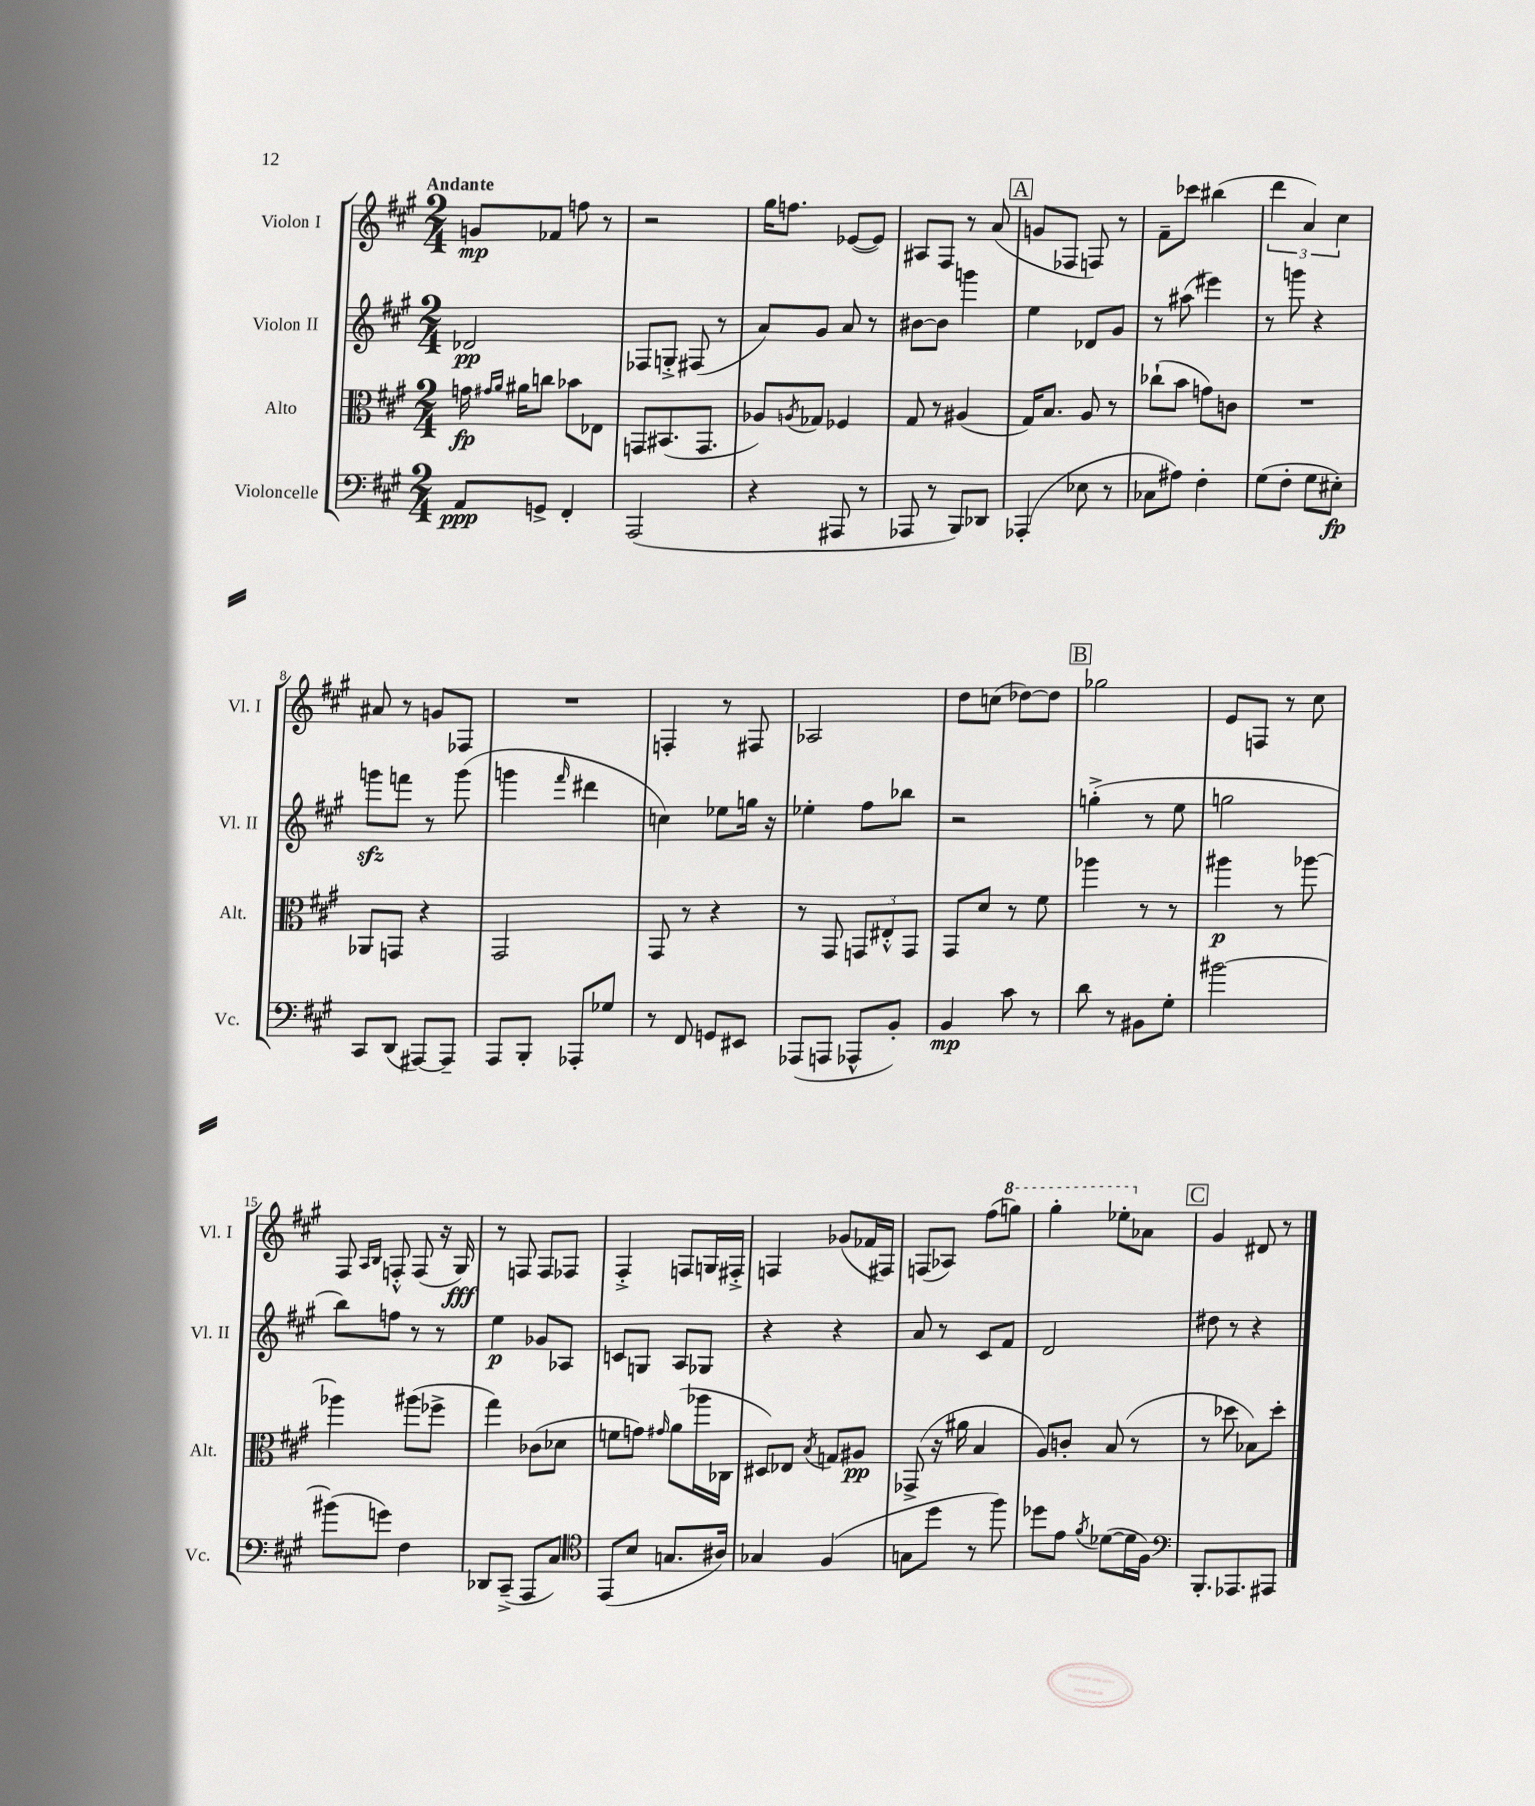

**kern	**kern	**kern	**kern
*staff4	*staff3	*staff2	*staff1
*clefF4	*clefC3	*clefG2	*clefG2
*k[f#c#g#]	*k[f#c#g#]	*k[f#c#g#]	*k[f#c#g#]
*M2/4	*M2/4	*M2/4	*M2/4
8AA/L	16g\	2d-/	8g/L
.	16qqg#/LL	.	.
.	16qqa/JJ	.	.
.	16a#\LK	.	.
8GG^/J	8cc\J	.	8f-/J
4FF#'/	8b-\L	.	8ff\
.	8E-\J	.	8r
=	=	=	=
(2AAA/	8GG/L	8F-/L	2r
.	(8.BB#/	8G'^/J	.
.	.	(8F#/	.
.	8.GG/J	.	.
.	.	8r	.
=	=	=	=
4r	8A-/L)	8a/L)	16gg#\LK
.	.	.	8.ff\J
.	8qA/	.	.
.	8G-/J	8g#/J	.
8AAA#/	4F-/	8a/	([8e-/L
8r	.	8r	8e-/]J)
=	=	=	=
8AAA-/	8G#/	[8b#\L	8A#/L
8r	8r	8b#\]J	8F#/J
8BBB/L)	(4A#/	4ggg\	8r
8DD-/J	.	.	(8a/
=	=	=	=
(4AAA-'/	16G#/LK)	4ee\	8g/L
.	8.B/J	.	.
.	.	.	8F-/J
8E-\	8A/	8d-/L	8F/)
8r	8r	8g#/J	8r
=	=	=	=
8C-\L	(8cc-`\L	8r	8f#~\L
8A#\J)	8b\J	(8aa#\	8ccc-\J
4F#'\	8g\L)	4eee#\)	(4bb#\
.	8c\J	.	.
=	=	=	=
(8G#\L	2r	8r	6ddd\
8F#'\J	.	8ggg\	.
.	.	.	6a/)
8G#\L	.	4r	.
.	.	.	6cc#\
8E#'\J)	.	.	.
=	=	=	=
8CC#/L	8AA-/L	8ggg\L	8a#/
(8DD/J	8GG/J	8fff\J	8r
[8AAA#/L)	4r	8r	8g/L
8AAA#~/]J	.	(8ggg\	8F-/J
=	=	=	=
8AAA/L	2GG#/	4ggg\	2r
8BBB'/J	.	.	.
.	.	16qqfff#/	.
8AAA-'/L	.	4ddd#\	.
8G-/J	.	.	.
=	=	=	=
8r	8GG#/	4cc\)	4F'/
8FF#/	8r	.	.
8GG/L	4r	8ee-\L	8r
8EE#/J	.	16gg\Jk	8F#/
.	.	16r	.
=	=	=	=
(8AAA-/L	8r	4ee-'\	2A-/
8AAA/J	8GG#/	.	.
8AAA-^^/L	12GG/L	8ff#\L	.
.	12E#'^^/	.	.
8BB'/J)	.	8bb-\J	.
.	12GG/J	.	.
=	=	=	=
4BB/	8GG#/L	2r	8dd\L
.	8d/J	.	(8cc\J
8c#\	8r	.	[8dd-\L)
8r	8f#\	.	8dd-\]J
=	=	=	=
8d\	4aa-\	(4gg'^\	2gg-\
8r	.	.	.
8BB#\L	8r	8r	.
8G#'\J	8r	8ee\	.
=	=	=	=
[2b#\	4aa#\	2gg\	8e/L
.	.	.	8F/J
.	8r	.	8r
.	[8aa-\	.	8cc#\
=	=	=	=
(8b#\]L	4aa-\]	8bb\L)	8F#/
.	.	.	16qqA/LL
.	.	.	16qqB/JJ
8g\J)	.	8ff\J	8F'^^/
4F#\	(8aa#\L	8r	(8F/
.	8ff-^\J	8r	16r
.	.	.	16G#/)
=	=	=	=
8DD-/L	4gg#\)	4ee\	8r
(8CC#~^/J	.	.	8F/
8AAA/L	(8c-\L	8g-/L	8F/L
8C#/J)	8d-\J	8A-/J	8F-/J
=	=	=	=
*clefC4	*	*	*
(8EE/L	8f\L	8c/L	4F#'^/
8B/J	8g\J)	8G/J	.
.	16qqg#/	.	.
8.G/L	(8a\L	8A/L	8F/L
.	16aa-\L	8G-/J	16G/L
16A#/Jk)	16C-\JJ	.	16F#'^/JJ
=	=	=	=
4G-/	8D#/L)	4r	4F/
.	8E-/J	.	.
.	8qB/	.	.
(4F#/	8G/L	4r	(8g-/L
.	8A#/J	.	16f-/L
.	.	.	16F#/JJ)
=	=	=	=
8G\L	(8GG-^/	8a/	(8F/L
8dd\J	16r	8r	8A-/J)
.	16a#\	.	.
8r	4B/	8c#/L	(8ff#\L
8ff#\)	.	8f#/J	8ggg\J)
=	=	=	=
8dd-\L	8A/L)	2d/	4ggg#'\
8e\J	8c'/J	.	.
8qf#/	.	.	.
([8d-\L	(8B/	.	8eee-'\L
16d-\]L	8r	.	8a-\J
16F#\JJ)	.	.	.
=	=	=	=
*clefF4	*	*	*
8.BBB'/L	8r	8dd#\	4g#/
.	8dd-\	8r	.
8.AAA-/	.	.	.
.	8B-\L)	4r	8d#/
8AAA#/J	8dd-'\J	.	8r
==	==	==	==
*-	*-	*-	*-
